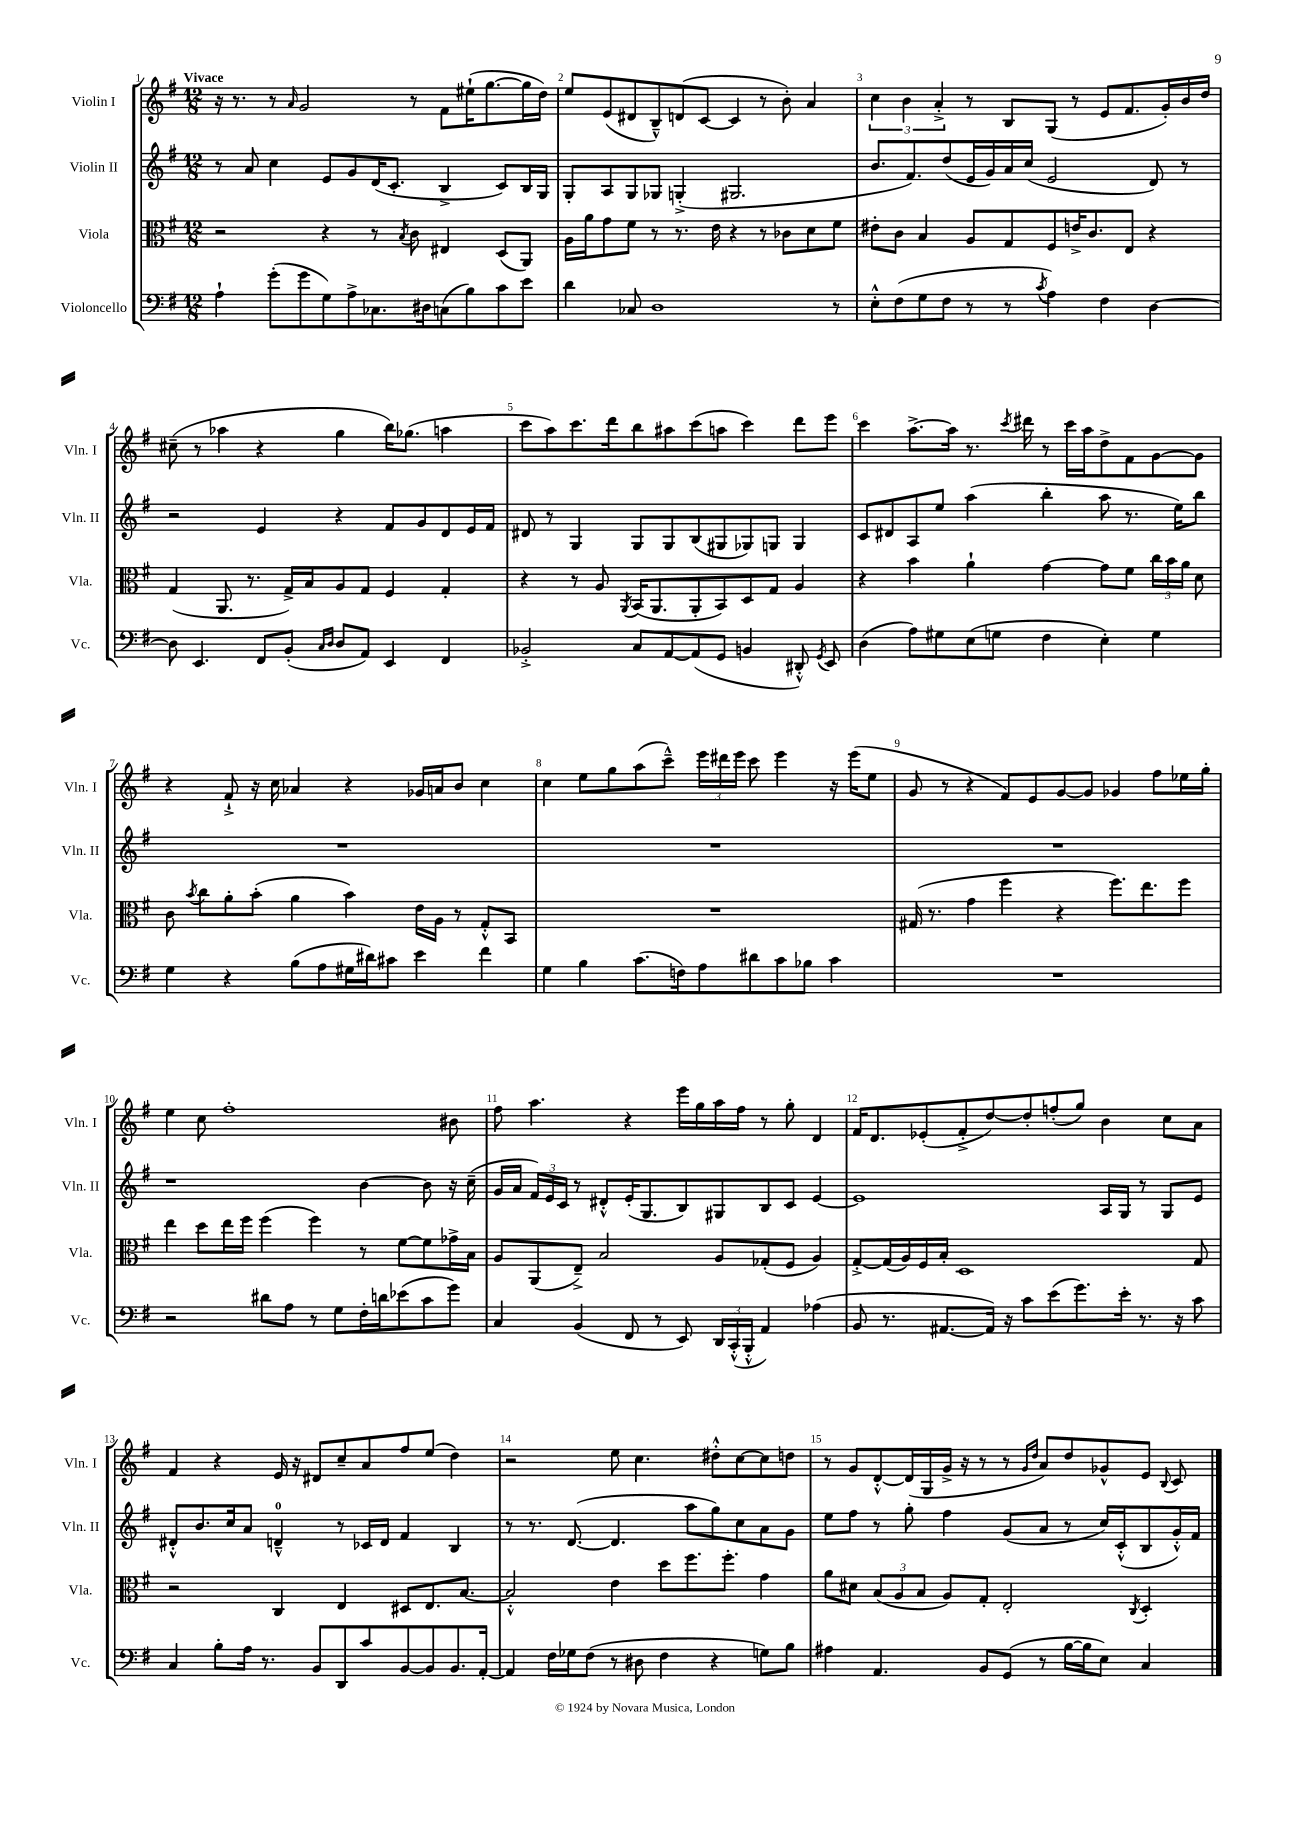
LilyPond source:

<<
\new StaffGroup <<
\new Staff = "s0" \with { instrumentName = "Violin I" shortInstrumentName = "Vln. I" } {
    \clef treble \key g \major \numericTimeSignature \time 12/8 \tempo "Vivace"
    \autoBeamOff r16 r8. r8 \grace { a'16 } g'2 r8 fis'8[ eis''16-!( g''8.~ g''16 d''16]) |
    e''8[ e'8( dis'8 b8---^) d'8( c'8]~ c'4 r8 b'8-.) a'4 |
    \tuplet 3/2 { c''4 b'4 a'4-.-> } r8 b8[ g8]( r8 e'8[ fis'8. g'16-.) b'16 d''16] |
    cis''8--( r8 aes''4 r4 g''4 b''16[) ges''8.]( a''4 |
    c'''8[ a''8) c'''8. d'''16 b''8 ais''8 c'''8( a''8] c'''4) d'''8[ e'''8] |
    c'''4 a''8.[~-> a''16] r8. \acciaccatura { c'''8 } dis'''16 r8 c'''16[ a''16 d''8-> fis'8 g'8~ g'8] |
    r4 fis'8-!-> r16 c''16 aes'4 r4 ges'16[ a'16 b'8] c''4 |
    c''4 e''8[ g''8 a''8( c'''8]---^) \tuplet 3/2 { e'''16[ dis'''16 e'''16] } c'''8 e'''4 r16 e'''16[( e''8] |
    g'8 r8 r4 fis'8[) e'8 g'8~ g'8] ges'4 fis''8[ ees''16 g''16]-. |
    e''4 c''8 fis''1-. bis'8 |
    fis''8 a''4. r4 e'''16[ g''16 a''16 fis''16] r8 g''8-. d'4 |
    fis'16[ d'8. ees'8-.( fis'8-.-> d''8~) d''8-. f''8-.( g''8]) b'4 c''8[ a'8] |
    fis'4 r4 e'16 r16 dis'8[ c''8-- a'8 fis''8 e''8]( d''4) |
    r2 e''8 c''4. dis''8[-.-^ c''8~ c''8 d''8] |
    r8 g'8[ d'8~-.-^ d'16( g16 g'16]-> r16 r8 r8 \grace { g'16[ d''16] } a'8[) d''8 ges'8-^ e'8] \appoggiatura { b8 } c'8 \bar "|." |
}
\new Staff = "s1" \with { instrumentName = "Violin II" shortInstrumentName = "Vln. II" } {
    \clef treble \key g \major \numericTimeSignature \time 12/8
    \autoBeamOff r8 a'8 c''4 e'8[ g'8 d'16( c'8.]-. b4-> c'8[) b16 g16] |
    g8[-. a8 g8 ges8] g4-.->( gis2. |
    b'8.[ fis'8.) d''8( e'16 g'16) a'16 c''16]( e'2 d'8) r8 |
    r2 e'4 r4 fis'8[ g'8 d'8 e'16 fis'16] |
    dis'8 r8 g4 g8[ g8 b8( gis8 ges8) g8] g4 |
    c'8[ dis'8 a8 e''8] a''4( b''4-. a''8 r8. e''16[) b''8] |
    R1. |
    R1. |
    R1. |
    r1 b'4~ b'8 r16 c''16--( |
    g'16[ a'16] \tuplet 3/2 { fis'16[) e'16 c'16] } r8 dis'8[-.-^ e'16-.( g8. b8) gis8 b8 c'8] e'4~ |
    e'1 a16[ g16] r8 g8[ e'8] |
    dis'8[-.-^ b'8. c''16 a'8] d'4-0---^ r8 ces'16[ d'16] fis'4 b4 |
    r8 r8. d'8.~( d'4. a''8[ g''8) c''8 a'8 g'8] |
    e''8[ fis''8] r8 g''8-. fis''4 g'8[( a'8] r8 c''16[) c'16-.-^( b8 g'16-.-^) fis'16] \bar "|." |
}
\new Staff = "s2" \with { instrumentName = "Viola" shortInstrumentName = "Vla." } {
    \clef alto \key g \major \numericTimeSignature \time 12/8
    \autoBeamOff r2 r4 r8 \acciaccatura { b8 } c'8 eis4 d8[( a,8]) |
    a16[ a'16 g'8 fis'8] r8 r8. e'16 r4 r8 ces'8[ d'8 fis'8] |
    eis'8[-. c'8] b4 a8[ g8 fis8 e'16-> c'8. e8] r4 |
    g4( a,8. r8. g16[->) b16 a8 g8] fis4 g4-. |
    r4 r8 a8 \acciaccatura { a,8 } b,16[( a,8. a,8-. b,8) d8 g8] a4 |
    r4 b'4 a'4-! g'4~ g'8[ fis'8] \tuplet 3/2 { c''16[ b'16 a'16] } d'8 |
    c'8 \acciaccatura { b'8 } c''8[ a'8-. b'8]-.( a'4 b'4) e'16[ a16] r8 g8[-.-^ b,8] |
    R1. |
    gis16( r8. g'4 fis''4 r4 fis''8.[) e''8. fis''8] |
    e''4 d''8[ e''16 fis''16] fis''4( fis''4) r8 fis'8[~ fis'8 ges'16-> b16] |
    a8[ a,8( e8]--->) b2 a8[ ges8-.( fis8] a4) |
    g8[~-.-> g16( a16) fis16 b16]-. d1 g8 |
    r2 c4 e4 dis8[ e8. b8.]~ |
    b2-.-^ e'4 d''8[ fis''8. fis''8.]-. g'4 |
    a'8[ dis'8] \tuplet 3/2 { b8[( a8 b8] } a8[) g8]-. e2-. \acciaccatura { c8 } d4-. \bar "|." |
}
\new Staff = "s3" \with { instrumentName = "Violoncello" shortInstrumentName = "Vc." } {
    \clef bass \key g \major \numericTimeSignature \time 12/8
    \autoBeamOff a4-! g'8[-.( g'8 g8) a8-> ces8. dis16 c8( b8) c'8 e'8] |
    d'4 ces8 d1 r8 |
    e8[-.-^ fis8( g8 fis8] r8 r8 \acciaccatura { c'8 } a4) fis4 d4~ |
    d8 e,4. fis,8[ b,8]-.( \grace { c16[ d16] } d8[ a,8]) e,4 fis,4 |
    bes,2-.-> c8[ a,8~ a,8( g,8] b,4 dis,8-.-^) \acciaccatura { g,8 } e,8 |
    d4( a8[) gis8 e8( g8] fis4 e4-.) g4 |
    g4 r4 b8[( a8 gis16 dis'16) cis'8] e'4 fis'4 |
    g4 b4 c'8.[( f16) a8 dis'8 c'8 bes8] c'4 |
    R1. |
    r2 dis'8[ a8] r8 g8[ fis16-. d'16 ees'8( c'8 g'8]) |
    c4 b,4( fis,8 r8 e,8) \tuplet 3/2 { d,16[ c,16-.-^( b,,16]-.-^ } a,4) aes4( |
    b,8 r8. ais,8.[~ ais,16]) r16 c'8[ e'8( g'8.) e'16]-. r8. r16 c'8 |
    c4 b8[-. a16] r8. b,8[ d,8 c'8 b,8~ b,8 b,8. a,16]~-. |
    a,4 fis16[ ges16 fis8]( r8 dis8 fis4 r4 g8[) b8] |
    ais4 a,4. b,8[ g,8]( r8 b16[~ b16 e8]) c4 \bar "|." |
}
>>
>>
\layout { \context { \Score \override BarNumber.break-visibility = ##(#f #t #t) barNumberVisibility = #all-bar-numbers-visible } }
